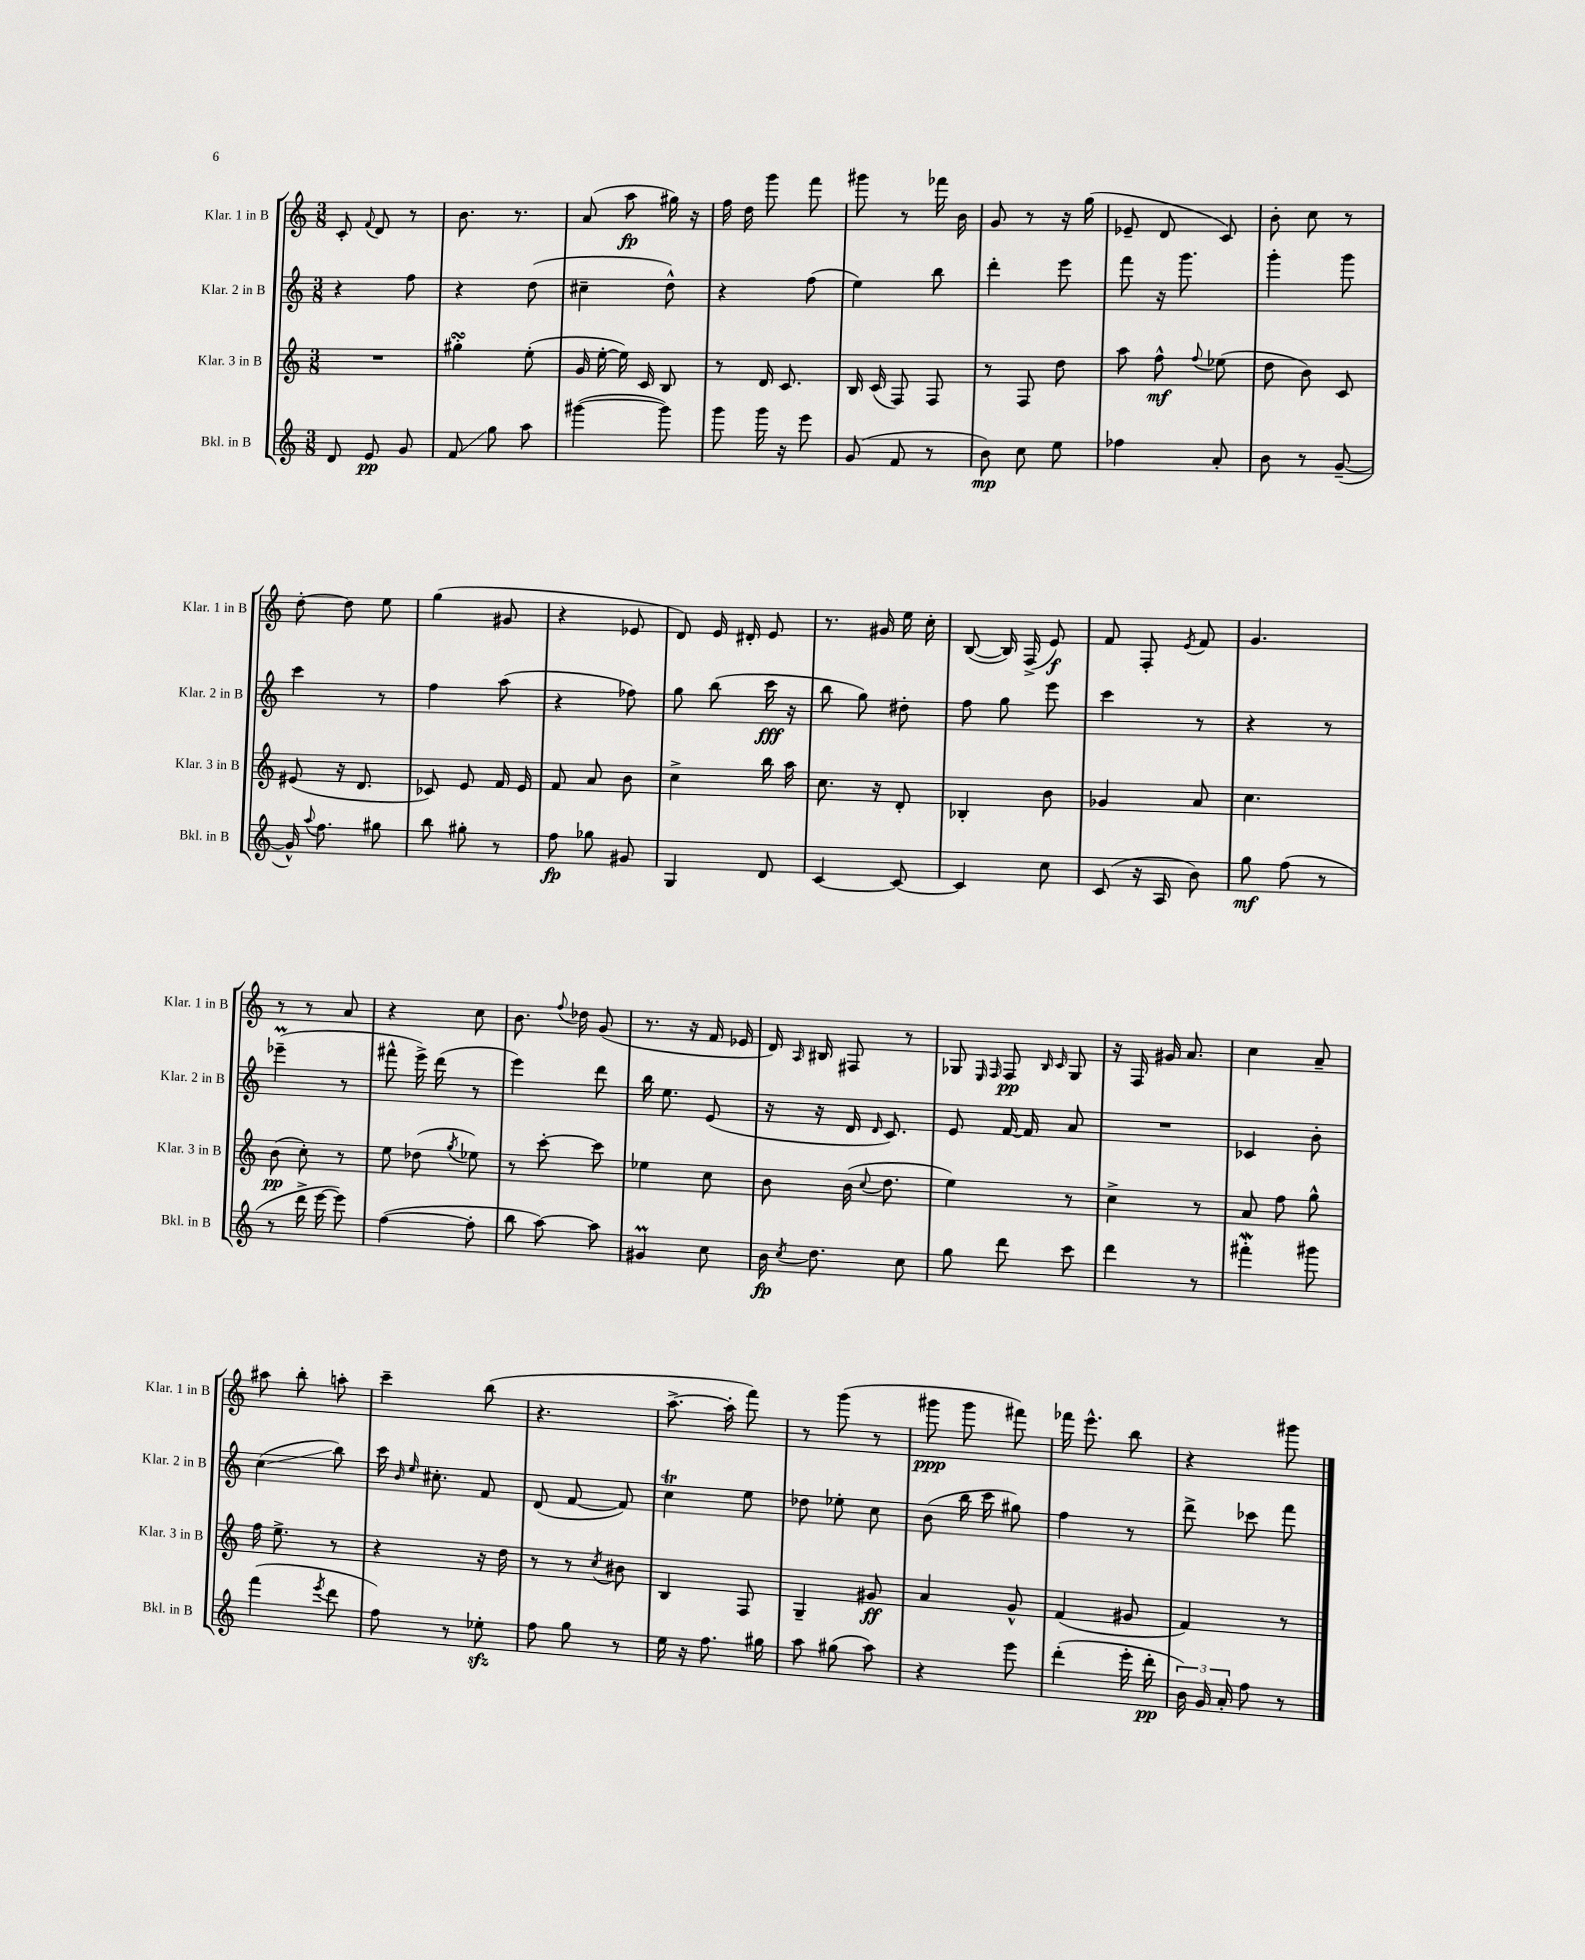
<<
\new StaffGroup <<
\new Staff = "s0" \with { instrumentName = "Klar. 1 in B" shortInstrumentName = "Klar. 1 in B" } {
    \clef treble \key c \major \numericTimeSignature \time 3/8
    \autoBeamOff c'8-. \appoggiatura { f'8 } d'8 r8 |
    b'8. r8. |
    a'8( a''8\fp gis''16) r16 |
    f''16 d''16 g'''8 f'''8 |
    gis'''8 r8 fes'''16 b'16 |
    g'8 r8 r16 g''16( |
    ees'8-- d'8 c'8) |
    b'8-. c''8 r8 |
    d''8~-. d''8 e''8 |
    g''4( gis'8 |
    r4 ees'8 |
    d'8) e'16 dis'16-. e'8 |
    r8. gis'16 e''16 c''16-. |
    b8~( b16) f16->( e'8\f) |
    f'8 f8-. \acciaccatura { e'8 } f'8 |
    g'4. |
    r8 r8 a'8 |
    r4 c''8 |
    b'8. \appoggiatura { f''8 } des''16 g'8( |
    r8. r16 f'16 ees'16 |
    d'16) \grace { a16 } bis16 fis8 r8 |
    ges8 \grace { e16 f16 } f8\pp \grace { b16 c'16 } ges8 |
    r16 f16 gis'16 a'8. |
    c''4 a'8-- |
    ais''8 b''8-. a''8-. |
    c'''4-- b''8( |
    r4. |
    a''8.~-> a''16-. f'''8) |
    r8 g'''8( r8 |
    gis'''8\ppp gis'''8 fis'''8) |
    fes'''16 e'''8.-^ b''8 |
    r4 gis'''8 \bar "|." |
}
\new Staff = "s1" \with { instrumentName = "Klar. 2 in B" shortInstrumentName = "Klar. 2 in B" } {
    \clef treble \key c \major \numericTimeSignature \time 3/8
    \autoBeamOff r4 f''8 |
    r4 d''8( |
    cis''4-- d''8-^) |
    r4 f''8( |
    e''4) b''8 |
    d'''4-. e'''8 |
    f'''8 r16 g'''8. |
    g'''4-. g'''8 |
    c'''4 r8 |
    f''4 a''8( |
    r4 fes''8) |
    g''8 b''8( c'''16\fff r16 |
    b''8 g''8) dis''8-. |
    f''8 g''8 e'''8 |
    c'''4 r8 |
    r4 r8 |
    ees'''4--\prall( r8 |
    fis'''8-^ e'''16->) d'''16( r8 |
    e'''4) d'''8 |
    b''16 e''8. e'8( |
    r16 r16 d'16 \grace { d'16 } c'8.) |
    e'8 f'16~ f'16 a'8 |
    R4. |
    ces'4 b'8-. |
    c''4\glissando( b''8) |
    c'''16 \grace { b'16 e''16 } cis''8.-. f'8 |
    d'8( f'8~ f'8) |
    c''4\trill e''8 |
    des''8 ees''8-. c''8 |
    b'8( b''16 c'''16 gis''8) |
    f''4 r8 |
    d'''8-> ces'''8 f'''8 \bar "|." |
}
\new Staff = "s2" \with { instrumentName = "Klar. 3 in B" shortInstrumentName = "Klar. 3 in B" } {
    \clef treble \key c \major \numericTimeSignature \time 3/8
    \autoBeamOff R4. |
    gis''4-.\turn e''8-.( |
    g'16 e''16~-. e''16) c'16 b8 |
    r8 d'16 c'8. |
    b16 c'16( f8) f8 |
    r8 f8 d''8 |
    a''8 f''8-^\mf \appoggiatura { f''8 } ees''8( |
    d''8 b'8) c'8 |
    eis'8( r16 d'8. |
    ces'8) e'8 f'16 e'16 |
    f'8 a'8 b'8 |
    c''4-> b''16 a''16 |
    c''8. r16 d'8-. |
    bes4-. b'8 |
    ges'4 a'8 |
    c''4. |
    b'8\pp( c''8-.) r8 |
    e''8 des''8( \acciaccatura { g''8 } ees''8) |
    r8 c'''8~-. c'''8 |
    ees''4 c''8 |
    b'8 b'16( \appoggiatura { c''8 } d''8. |
    e''4) r8 |
    c''4-> r8 |
    a'8 f''8 g''8-^ |
    f''16 e''8.-> r8 |
    r4 r16 d''16 |
    r8 r8 \acciaccatura { c''8 } bis'8 |
    b4 f8 |
    g4-- gis'8\ff |
    a'4 g'8-^ |
    f'4( gis'8 |
    f'4) r8 \bar "|." |
}
\new Staff = "s3" \with { instrumentName = "Bkl. in B" shortInstrumentName = "Bkl. in B" } {
    \clef treble \key c \major \numericTimeSignature \time 3/8
    \autoBeamOff d'8 e'8\pp g'8 |
    f'8\glissando g''8 a''8 |
    gis'''4~( gis'''8) |
    g'''8 g'''16 r16 e'''8 |
    g'8( f'8 r8 |
    b'8\mp) c''8 e''8 |
    fes''4 a'8-. |
    b'8 r8 g'8~--( |
    g'16-^) \appoggiatura { a''8 } f''8. gis''8 |
    b''8 gis''8-. r8 |
    f''8\fp ges''8 gis'8 |
    g4 d'8 |
    c'4~ c'8~ |
    c'4 c''8 |
    c'8( r16 a16 b'8) |
    g''8\mf f''8( r8 |
    r8 d'''16-> e'''16~ e'''8) |
    f''4~( f''8-. |
    b''8 a''8~) a''8 |
    gis'4\prall c''8 |
    b'16\fp \acciaccatura { c''8 } d''8. c''8 |
    g''8 d'''8 c'''8 |
    d'''4 r8 |
    fis'''4-.\mordent gis'''8 |
    f'''4( \acciaccatura { e'''8 } d'''8 |
    f''8) r8 ees''8-.\sfz |
    f''8 g''8 r8 |
    e''16 r16 f''8. gis''16 |
    a''8 gis''8( a''8) |
    r4 e'''8 |
    d'''4-.( e'''16-. d'''16-.\pp |
    \tuplet 3/2 { b'16) g'16 a'16-. } f''8 r8 \bar "|." |
}
>>
>>
\layout { \context { \Score \remove "Bar_number_engraver" } }
